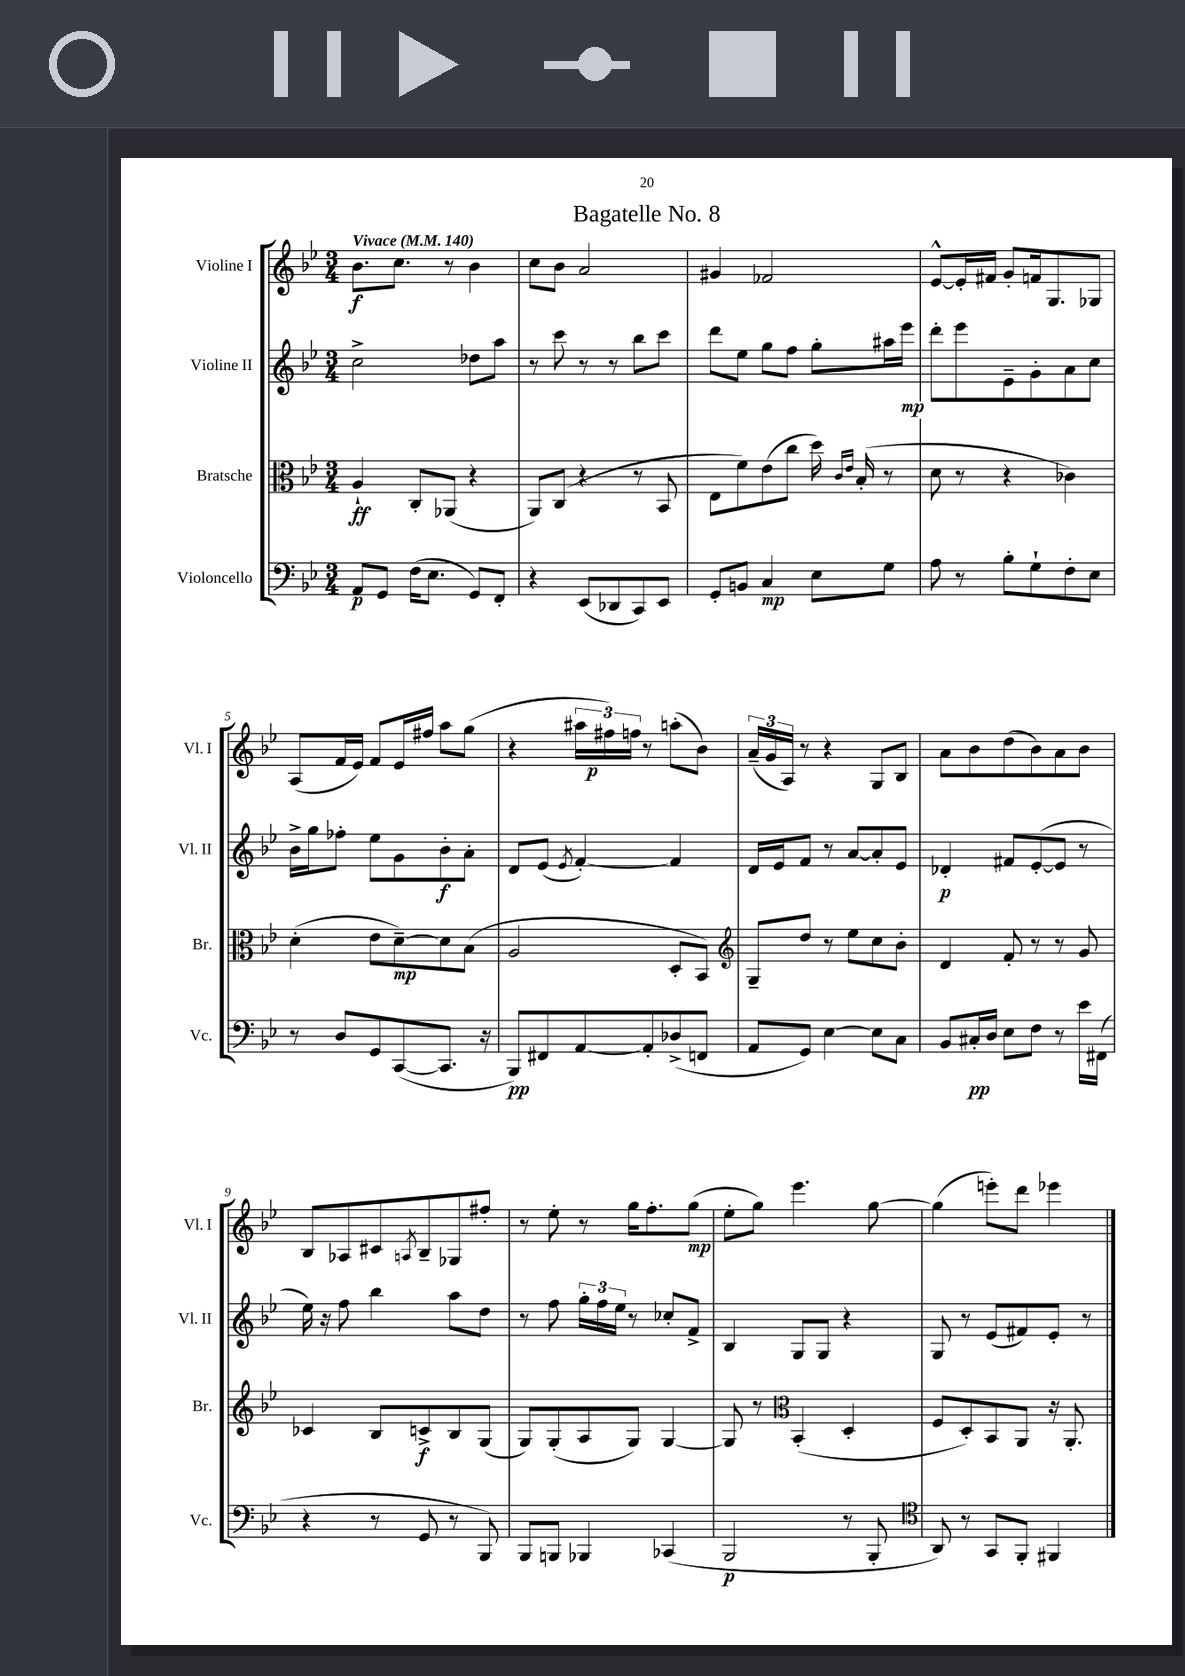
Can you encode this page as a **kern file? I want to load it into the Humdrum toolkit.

**kern	**kern	**kern	**kern
*staff4	*staff3	*staff2	*staff1
*clefF4	*clefC3	*clefG2	*clefG2
*k[b-e-]	*k[b-e-]	*k[b-e-]	*k[b-e-]
*M3/4	*M3/4	*M3/4	*M3/4
*MM140	*MM140	*MM140	*MM140
8AA/L	4A`/	2cc^\	8.b-\L
8GG/J	.	.	.
.	.	.	8.cc\J
(16F\LK	8C'/L	.	.
8.E-\J	.	.	.
.	(8AA-/J	.	8r
8GG/L)	4r	8dd-\L	4b-\
8FF'/J	.	8aa\J	.
=	=	=	=
4r	8AA/L)	8r	8cc\L
.	(8C/J	8ccc\	8b-\J
(8EE-/L	4r	8r	2a/
8DD-/	.	8r	.
8CC/)	8r	8bb-\L	.
8EE-/J	8BB-/	8ccc\J	.
=	=	=	=
8GG'/L	8E-\L	8ddd\L	4g#/
8BB/J	8f\)	8ee-\J	.
4C/	(8e-\	8gg\L	2f-/
.	8cc\J	8ff\J	.
8E-\L	16dd\)	8gg'\L	.
.	16qqc/LL	.	.
.	16qqe-/JJ	.	.
.	(16B-'/	.	.
8G\J	8r	16aa#\L	.
.	.	16eee-\JJ	.
=	=	=	=
8A\	8d\	8ddd'\L	[8e-^^/L
8r	8r	8eee-\	16e-'/]L
.	.	.	16f#/JJ
8B-'\L	4r	8e-~\	8g'/L
8G`\	.	8g'\	16f/k
.	.	.	8.G/
8F'\	4c-\)	8a\	.
8E-\J	.	8cc\J	8G-/J
=	=	=	=
8r	(4d'\	16b-^\LL	(8A/L
.	.	16gg\J	.
8D/L	.	8ff-'\J	16f/L
.	.	.	16e-/JJ)
8GG/	8e-\L	8ee-\L	8f/L
([8CC/	[8d~\)	8g\	16e-/L
.	.	.	16ff#/JJ
8.CC/]J	8d\]	8b-'\	8aa\L
.	(8B-\J	8a'\J	(8gg\J
16r	.	.	.
=	=	=	=
8BBB-/L)	2A/	8d/L	4r
8FF#/	.	(8e-/J	.
.	.	8qe-/	.
[8AA/	.	[4f'/)	24aa#\LL
.	.	.	24ff#\)
.	.	.	24ff\JJ
8AA'/]	.	.	8r
(8D-^/	8D'/L	4f/]	(8aa'\L
8FF/J	8BB-/J)	.	8b-\J)
=	=	=	=
*	*clefG2	*	*
8AA/L	8G~/L	16d/LL	(24a~/LL
.	.	.	24g/
.	.	16e-/J	.
.	.	.	24A/JJ)
8GG/J)	8dd/J	8f/J	8r
[4E-\	8r	8r	4r
.	8ee-\L	[8a/L	.
8E-\]L	8cc\	8a'/]	8G/L
8C\J	8b-'\J	8e-/J	8B-/J
=	=	=	=
8BB-/L	4d/	4d-'/	8a\L
16C#'/L	.	.	8b-\
16D/JJ	.	.	.
8E-\L	8f'/	8f#/L	(8dd\
8F\J	8r	([8e-'/	8b-\)
8r	8r	8e-/]J	8a\
16e-\LL	8g/	8r	8b-\J
(16FF#\JJ	.	.	.
=	=	=	=
4r	4c-/	16ee-\)	8B-/L
.	.	16r	.
.	.	8ff\	8A-/
8r	8B-/L	4bb-\	8c#/
.	.	.	8qA/
8GG/	8c^/	.	8B-~/
8r	8B-/	8aa\L	8G-/
8BBB-/)	(8G/J	8dd\J	8ff#'/J
=	=	=	=
8BBB-/L	8G/L)	8r	8r
8BBB/J	(8G'/	8ff\	8ee-'\
4BBB-/	8A/	24gg'\LL	8r
.	.	24ff\	.
.	.	24ee-\JJ	.
.	8G/J)	8r	16gg\LK
.	.	.	8.ff'\
(4CC-/	[4G/	8cc-'/L	.
.	.	8f^/J	(8gg\J
=	=	=	=
2BBB-/	8G/]	4B-/	8ee-'\L
.	8r	.	8gg\J)
*	*clefC3	*	*
.	(4BB-'/	8G/L	4.eee-\
.	.	8G/J	.
8r	4D'/	4r	.
8BBB-'/	.	.	[8gg\
=	=	=	=
*clefC4	*	*	*
8AA/)	8F/L	8G/	(4gg\]
8r	8D'/)	8r	.
8GG/L	8BB-/	(8e-/L	8eee'\L)
8FF'/J	8AA/J	8f#/)	8ddd\J
4FF#/	16r	8e-'/J	4eee-\
.	8.AA'/	.	.
.	.	8r	.
==	==	==	==
*-	*-	*-	*-
